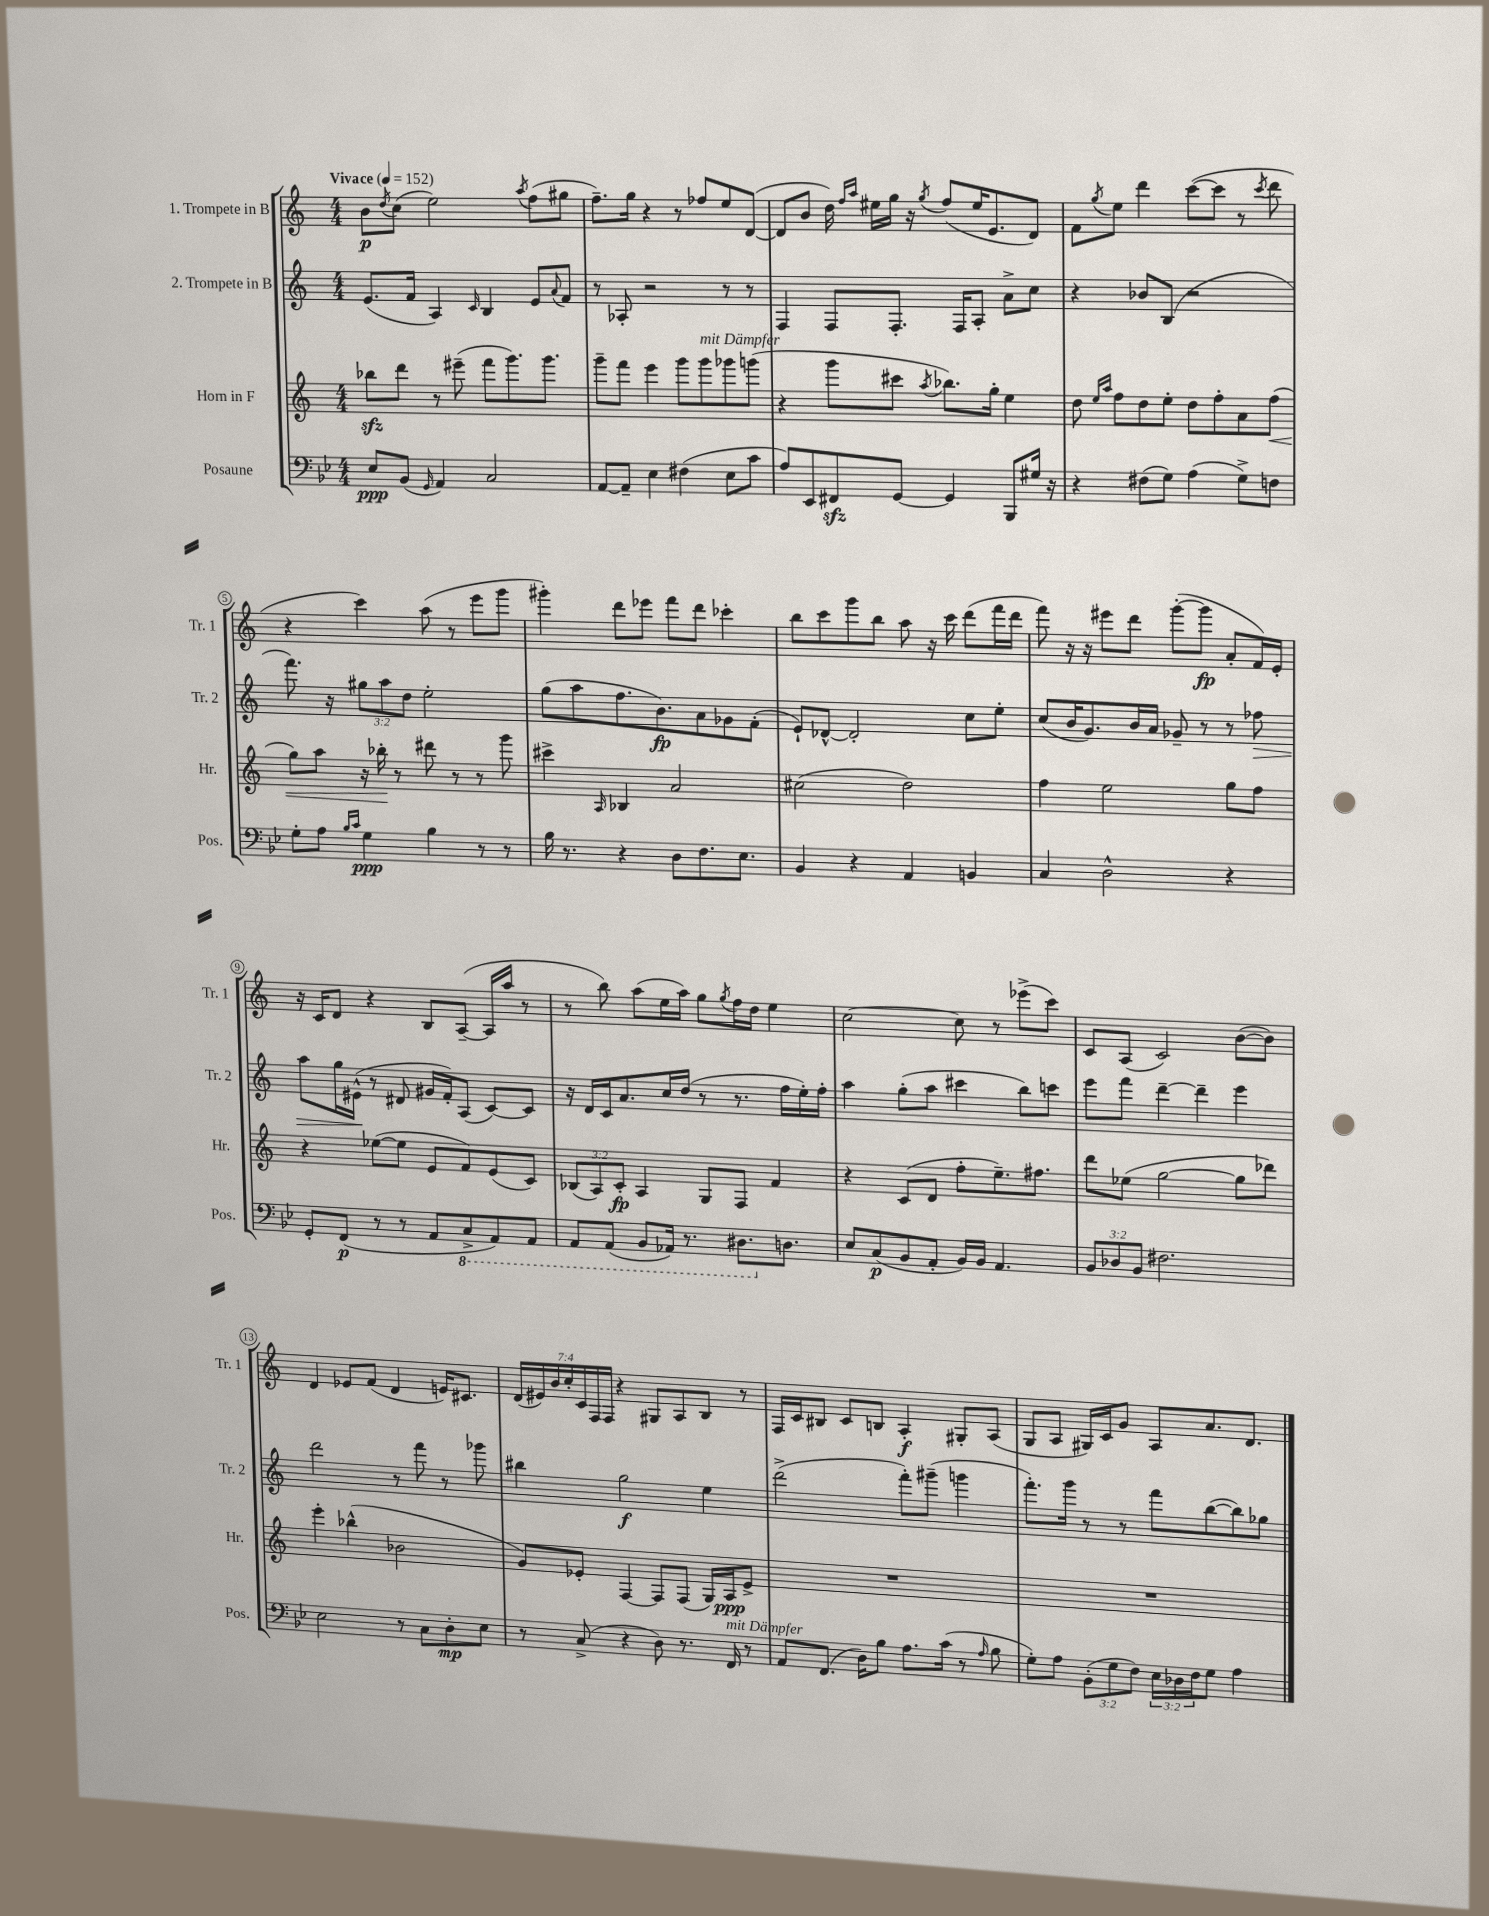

**kern	**dynam	**kern	**dynam	**kern	**dynam	**kern	**dynam
*part4	*part4	*part3	*part3	*part2	*part2	*part1	*part1
*staff4	*staff4	*staff3	*staff3	*staff2	*staff2	*staff1	*staff1
*I"Posaune	*	*I"Horn in F	*	*I"2. Trompete in B	*	*I"1. Trompete in B	*
*I'Pos.	*	*I'Hr.	*	*I'Tr. 2	*	*I'Tr. 1	*
*clefF4	*	*clefG2	*	*clefG2	*	*clefG2	*
*k[b-e-]	*	*k[]	*	*k[]	*	*k[]	*
*M4/4	*	*M4/4	*	*M4/4	*	*M4/4	*
*MM152	*	*MM152	*	*MM152	*	*MM152	*
=1	=1	=1	=1	=1	=1	=1	=1
!	!	!	!	!	!	!LO:TX:a:B:t=Vivace	!
8E-/L	ppp	8bb-Xzz\L	.	(8.e/L	.	8b\L	p
.	.	.	.	.	.	8qdd/	.
(8BB-/J	.	8ddd\J	.	.	.	(8cc\J	.
.	.	.	.	16f/Jk	.	.	.
16qqGG/	.	.	.	.	.	.	.
4AA/)	.	8r	.	4A/)	.	2ee\)	.
.	.	(8eee#X~\	.	.	.	.	.
.	.	.	.	16qqc/	.	.	.
2C/	.	8fff\L	.	4B/	.	.	.
.	.	8.ggg\)	.	.	.	.	.
.	.	.	.	.	.	8qaa/	.
.	.	.	.	8e/L	.	(8ff\L	.
.	.	8.ggg\J	.	.	.	.	.
.	.	.	.	8qqa/	.	.	.
.	.	.	.	8f/J	.	8gg#X\J	.
=2	=2	=2	=2	=2	=2	=2	=2
[8AA/L	.	8ggg~\L	.	8r	.	8.ff~\L)	.
8AA~/J]	.	8fff\J	.	8A-X'/	.	.	.
.	.	.	.	.	.	16gg\Jk	.
4E-\	.	4eee\	.	2r	.	4r	.
(4F#X\	.	8ggg\L	.	.	.	8r	.
!	!	!LO:TX:a:i:t=mit Dämpfer	!	!	!	!	!
.	.	8ggg\	.	.	.	8ff-X/L	.
8E-\L	.	8ggg-X\	.	8r	.	8ee/	.
8c\J	.	(8gggn\J	.	8r	.	([8d/J	.
=3	=3	=3	=3	=3	=3	=3	=3
8A/L)	.	4r	.	4F/	.	8d/L]	.
8EE-/	.	.	.	.	.	8b/J	.
8FF#Xzz/	.	8ggg\L	.	8F/L	.	16dd\)	.
.	.	.	.	.	.	16qqff/LL	.
.	.	.	.	.	.	16qqaa/JJ	.
.	.	.	.	.	.	16ee#X\LL	.
[8GG/J	.	8ccc#X\J	.	8.F'/J	.	16gg\JJ	.
.	.	.	.	.	.	16r	.
.	.	8qaa/	.	.	.	8qgg/	.
4GG/]	.	8.bb-X\L)	.	.	.	(8ff/L	.
.	.	.	.	16F/KL	.	.	.
.	.	.	.	8A'/J	.	16ee#/K	.
.	.	16gg'\Jk	.	.	.	8.e/	.
8BBB-/L	.	4ee\	.	8a^\L	.	.	.
16G#X/Jk	.	.	.	8cc\J	.	8d/J)	.
16r	.	.	.	.	.	.	.
=4	=4	=4	=4	=4	=4	=4	=4
4r	.	8dd\	.	4r	.	8f\L	.
.	.	16qqee/LL	.	.	.	.	.
.	.	16qqaa/JJ	.	.	.	8qgg/	.
.	.	8ff\L	.	.	.	8ee\J	.
(8F#X\L	.	8dd\	.	8b-X/L	.	4ddd\	.
8G\J)	.	8ee'\J	.	(8B/J	.	.	.
(4A\	.	8dd\L	.	2r	.	([8ccc\L	.
.	.	8ff'\	.	.	.	8ccc\J]	.
8G^\L)	.	8a\	.	.	.	8r	.
.	.	.	.	.	.	8qccc/	.
!	!	!	!LO:HP:b	!	!	!	!
8Fn\J	.	(8ff\J	<	.	.	8ddd\	.
!!LO:LB:g=z
=5	=5	=5	=5	=5	=5	=5	=5
8G'\L	.	8gg\L)	.	8.fff\)	.	4r	.
8A\J	.	8aa\J	.	.	.	.	.
.	.	.	.	16r	.	.	.
16qqB-/LL	.	.	.	.	.	.	.
16qqc/JJ	.	.	.	.	.	.	.
4G\	ppp	16r	.	12gg#X\L	.	4ccc\)	.
.	.	16bb-X'\	.	.	.	.	.
.	.	.	.	12aa\	.	.	.
.	.	8r	[	.	.	.	.
.	.	.	.	12dd\J	.	.	.
4B-\	.	8ddd#X\	.	2ee'\	.	(8aa\	.
.	.	8r	.	.	.	8r	.
8r	.	8r	.	.	.	8eee\L	.
8r	.	8ggg\	.	.	.	8ggg\J	.
=6	=6	=6	=6	=6	=6	=6	=6
16B-\	.	4ccc#X^\	.	(8gg\L	.	4ggg#X'\)	.
8.r	.	.	.	.	.	.	.
.	.	.	.	8aa\	.	.	.
.	.	16qqA/	.	.	.	.	.
4r	.	4B-X/	.	8.ff\	.	8ddd\L	.
.	.	.	.	.	.	8eee-X\J	.
.	.	.	.	8.b\)	fp	.	.
8D\L	.	2a/	.	.	.	8fff\L	.
8.F\	.	.	.	8a\	.	8ddd\J	.
.	.	.	.	8g-X\	.	4ccc-X'\	.
8.E-\J	.	.	.	.	.	.	.
.	.	.	.	(8f'\J	.	.	.
=7	=7	=7	=7	=7	=7	=7	=7
4BB-/	.	(2cc#X\	.	8e`/L)	.	8bb\L	.
.	.	.	.	[8d-X^^/J	.	8ccc\	.
4r	.	.	.	2d-'/]	.	8ggg\	.
.	.	.	.	.	.	8bb\J	.
4AA/	.	2dd\)	.	.	.	8aa\	.
.	.	.	.	.	.	16r	.
.	.	.	.	.	.	16ccc\	.
4BBn/	.	.	.	8cc\L	.	(8ddd\L	.
.	.	.	.	8ee'\J	.	16fff\L	.
.	.	.	.	.	.	16ddd\JJ	.
=8	=8	=8	=8	=8	=8	=8	=8
4C/	.	4ff\	.	(8cc/L	.	8fff\)	.
.	.	.	.	16b/K	.	16r	.
.	.	.	.	8.g/)	.	16r	.
2D^^\	.	2ee\	.	.	.	8eee#X\L	.
.	.	.	.	16b/L	.	8ddd\J	.
.	.	.	.	16a/JJ	.	.	.
.	.	.	.	8g-X~/	.	([8ggg'\L	.
.	.	.	.	8r	.	8ggg\J]	fp
4r	.	8gg\L	.	8r	.	8a'/L	.
!	!	!	!	!	!LO:HP:b	!	!
.	.	8ff\J	.	8ff-X\	>	16f/L)	.
.	.	.	.	.	.	16e'/JJ	.
!!LO:LB:g=z
=9	=9	=9	=9	=9	=9	=9	=9
8GG'/L	.	4r	.	8aa\L	.	16r	.
.	.	.	.	.	.	16c/KL	.
(8FF/J	p	.	.	16gg\L	.	8d/J	.
.	.	.	.	(16e#X^^\JJ	.	.	.
8r	.	([8ee-X\L	.	8r	]	4r	.
8r	.	8ee-\J]	.	8d#X/	.	.	.
8AA/L	.	8e/L	.	16g#X/LL	.	8B/L	.
.	.	.	.	16f'/J)	.	.	.
*8ba	*	*	*	*	*	*	*
8CC^/	.	8f/)	.	(8A/J	.	([8A~/J	.
8AAA/)	.	(8e/	.	[8c/L)	.	16A/LL]	.
.	.	.	.	.	.	16aa/JJ	.
8AAA/J	.	8c/J)	.	8c/J]	.	8r	.
=10	=10	=10	=10	=10	=10	=10	=10
8AAA/L	.	(12B-X/L	.	16r	.	8r	.
.	.	.	.	16d/LL	.	.	.
.	.	12A/)	.	.	.	.	.
(8AAA/J	.	.	.	16c/J	.	8bb\)	.
.	.	12c'/J	fp	.	.	.	.
.	.	.	.	8.a/	.	.	.
8BBB-/L	.	4A/	.	.	.	(8aa\L	.
16AAA-X/Jk)	.	.	.	16cc/L	.	16ee\L	.
8.r	.	.	.	(16dd/JJ	.	16aa\JJ)	.
.	.	8G/L	.	8r	.	8gg\L	.
.	.	.	.	.	.	8qgg/	.
8.DD#X\L	.	8F/J	.	8.r	.	16ff\L	.
.	.	.	.	.	.	16dd\JJ	.
.	.	4f/	.	.	.	4ee\	.
*X8ba	*	*	*	*	*	*	*
8.Dn\J	.	.	.	16ff\LL	.	.	.
.	.	.	.	16ee'\)	.	.	.
.	.	.	.	16ff'\JJ	.	.	.
=11	=11	=11	=11	=11	=11	=11	=11
8E-/L	.	4r	.	4aa\	.	[2cc\	.
(8C/	p	.	.	.	.	.	.
8BB-/	.	(8c/L	.	(8gg'\L	.	.	.
8AA'/J	.	8d/J	.	8aa\J	.	.	.
16BB-/LL)	.	8ff'\L	.	4ccc#X\	.	8cc\]	.
16BB-/JJ	.	.	.	.	.	.	.
4.AA/	.	8.ee~\)	.	.	.	8r	.
.	.	.	.	8bb\L)	.	(8eee-X^\L	.
.	.	8.ff#X\J	.	.	.	.	.
.	.	.	.	8cccn\J	.	8ccc\J)	.
=12	=12	=12	=12	=12	=12	=12	=12
12BB-/L	.	8ddd\L	.	8eee\L	.	8c/L	.
12D-X/	.	.	.	.	.	.	.
.	.	(8ee-X\J	.	8fff\J	.	(8A/J	.
12BB-/J	.	.	.	.	.	.	.
2.F#X\	.	[2gg\	.	[4ddd~\	.	2c/)	.
.	.	.	.	4ddd~\]	.	.	.
.	.	8gg\L]	.	4eee\	.	([8b\L	.
.	.	8ddd-X\J)	.	.	.	8b\J])	.
!!LO:LB:g=z
=13	=13	=13	=13	=13	=13	=13	=13
2E-\	.	4eee'\	.	2ddd\	.	4d/	.
.	.	(4bb-X^^\	.	.	.	8e-X/L	.
.	.	.	.	.	.	(8f/J	.
8r	.	2b-X\	.	8r	.	4d/	.
8C\L	.	.	.	8fff\	.	.	.
8D'\	mp	.	.	8r	.	16en/KL)	.
.	.	.	.	.	.	8.c#X/J	.
8E-\J	.	.	.	8ggg-X\	.	.	.
=14	=14	=14	=14	=14	=14	=14	=14
8r	.	8g/L)	.	4bb#X\	.	(28d/LL	.
.	.	.	.	.	.	28e#X/)	.
.	.	.	.	.	.	28b/	.
.	.	.	.	.	.	28cc'/	.
(8C^/	.	8e-X'/J	.	.	.	.	.
.	.	.	.	.	.	28c/	.
.	.	.	.	.	.	28F/	.
.	.	.	.	.	.	28F/JJ	.
4r	.	[4F/	.	2gg\	f	4r	.
8D\)	.	8F/L]	.	.	.	8G#X/L	.
8.r	.	(8F/J	.	.	.	8A/	.
.	.	16G/LL)	.	4ee\	.	8B/J	.
!LO:TX:a:i:t=mit Dämpfer	!	!	!	!	!	!	!
16FF/	.	16A/J	ppp	.	.	.	.
8r	.	8e-^/J	.	.	.	8r	.
=15	=15	=15	=15	=15	=15	=15	=15
8AA/L	.	1r	.	(2ddd^\	.	16F/LL	.
.	.	.	.	.	.	16c/J	.
(8.FF/J	.	.	.	.	.	8B#X/J	.
.	.	.	.	.	.	8c/L	.
16D\KL)	.	.	.	.	.	.	.
8B-\J	.	.	.	.	.	8Bn/J	.
8.A\L	.	.	.	8fff'\L)	.	4A'/	f
.	.	.	.	(8ggg#X~\J	.	.	.
(16c\Jk	.	.	.	.	.	.	.
8r	.	.	.	4gggn\	.	8G#X'/L	.
16qqA/	.	.	.	.	.	.	.
8B-\	.	.	.	.	.	(8A/J	.
=16	=16	=16	=16	=16	=16	=16	=16
8G'\L)	.	1r	.	8.fff'\L)	.	8G/L	.
8A\J	.	.	.	.	.	8A/J	.
.	.	.	.	16ggg\Jk	.	.	.
(12BB-'\L	.	.	.	8r	.	16G#X/LL)	.
.	.	.	.	.	.	16c/J	.
12G\	.	.	.	.	.	.	.
.	.	.	.	8r	.	8g/J	.
12F\J)	.	.	.	.	.	.	.
24E-\LL	.	.	.	8fff\L	.	8A/L	.
24D-X\	.	.	.	.	.	.	.
24F\J	.	.	.	.	.	.	.
8G\J	.	.	.	([8bb\	.	8.a/	.
4A\	.	.	.	8bb\])	.	.	.
.	.	.	.	.	.	8.d/J	.
.	.	.	.	8gg-X\J	.	.	.
==	==	==	==	==	==	==	==
*-	*-	*-	*-	*-	*-	*-	*-
